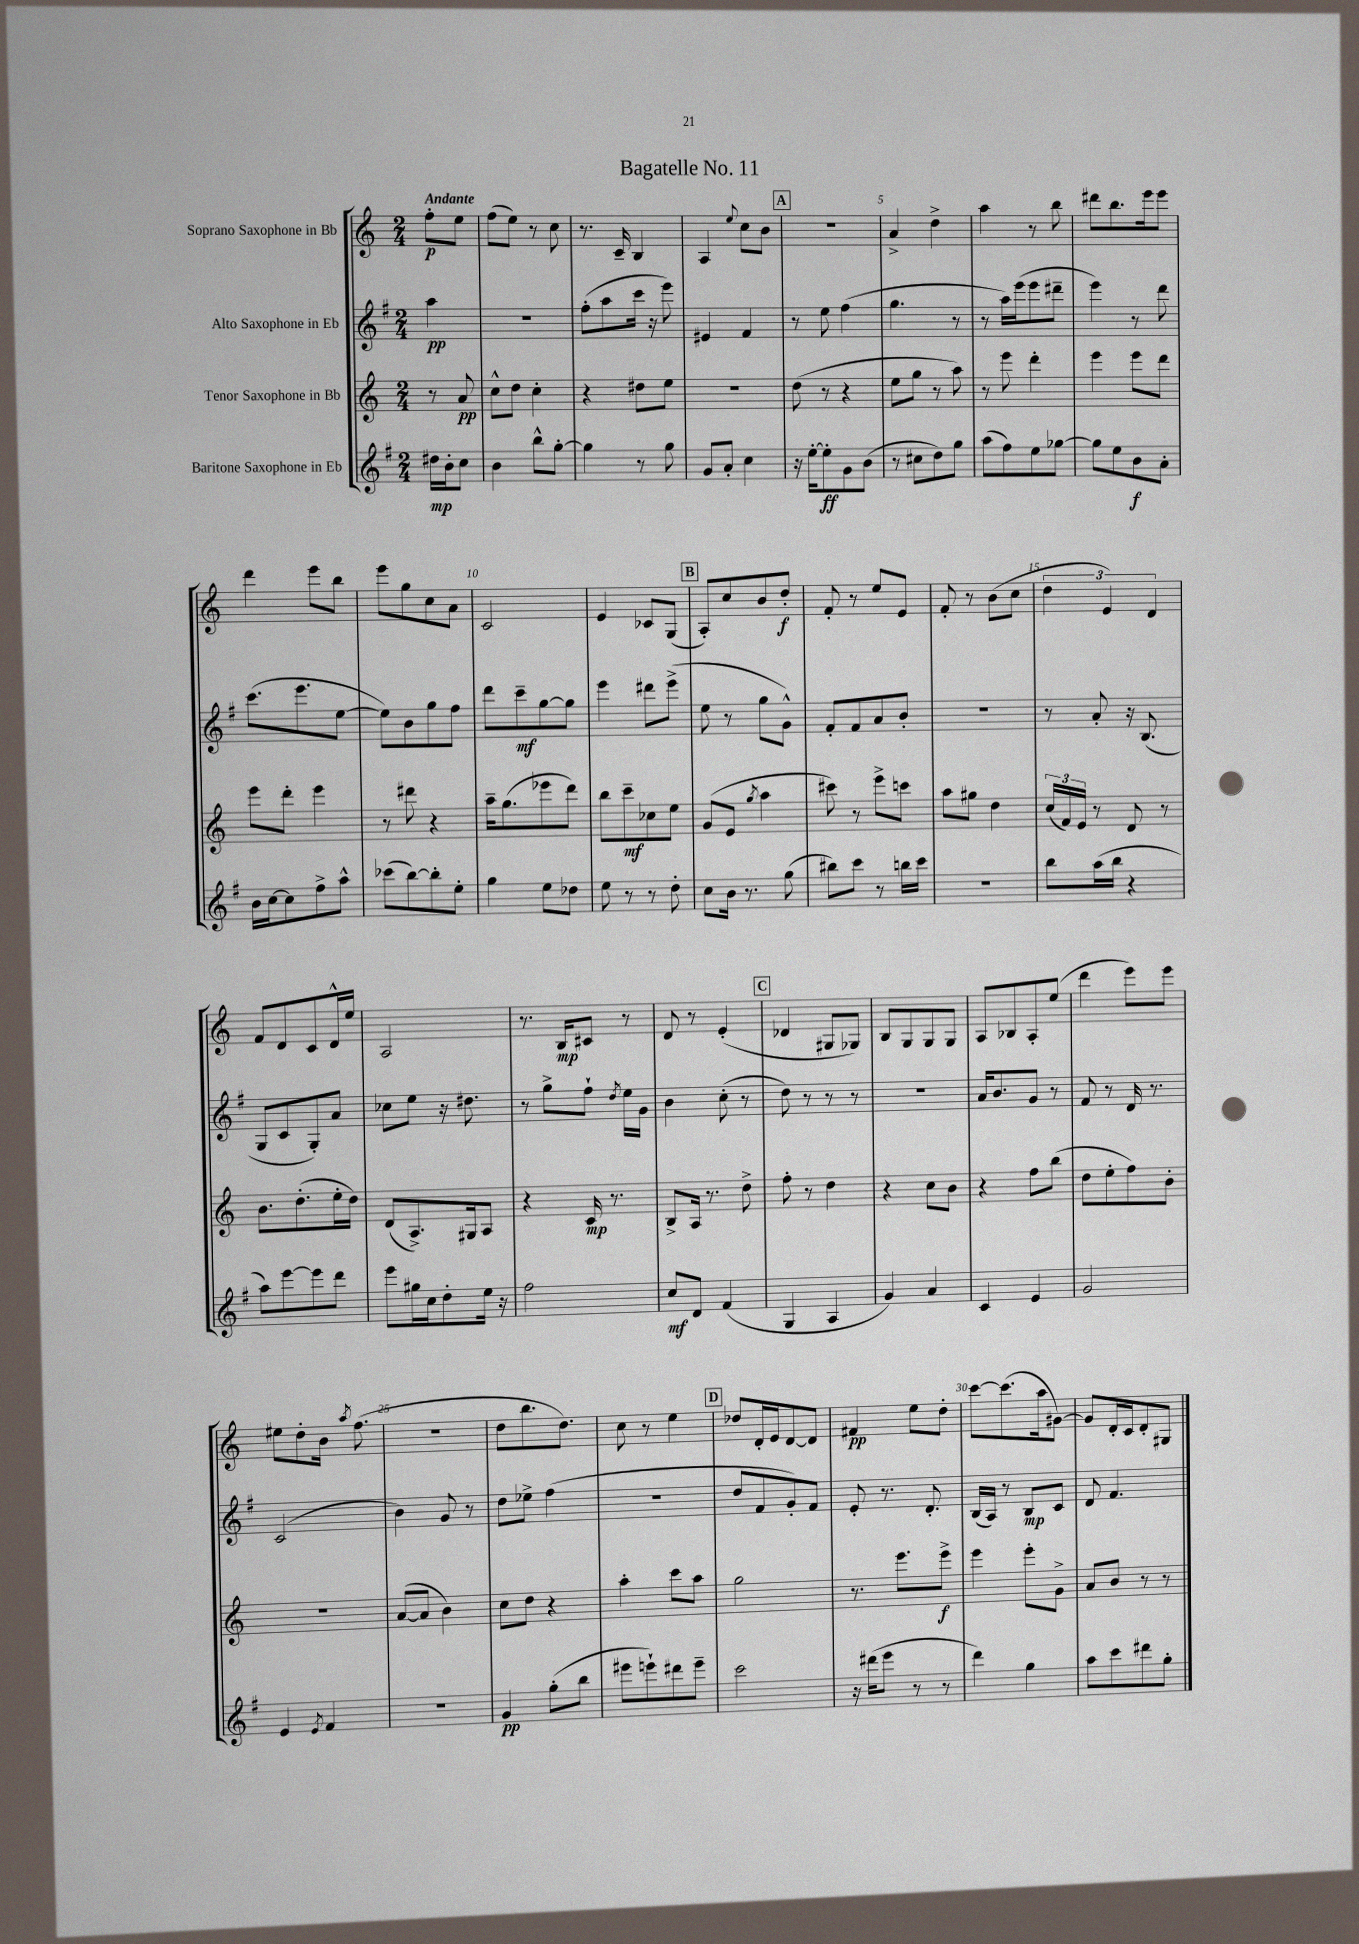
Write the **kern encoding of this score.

**kern	**dynam	**kern	**dynam	**kern	**dynam	**kern	**dynam
*part4	*part4	*part3	*part3	*part2	*part2	*part1	*part1
*staff4	*staff4	*staff3	*staff3	*staff2	*staff2	*staff1	*staff1
*I"Baritone Saxophone in Eb	*	*I"Tenor Saxophone in Bb	*	*I"Alto Saxophone in Eb	*	*I"Soprano Saxophone in Bb	*
*clefG2	*	*clefG2	*	*clefG2	*	*clefG2	*
*k[f#]	*	*k[]	*	*k[f#]	*	*k[]	*
*M2/4	*	*M2/4	*	*M2/4	*	*M2/4	*
=	=	=	=	=	=	=	=
!	!	!	!	!	!	!LO:TX:a:B:t=Andante	!
16dd#X\LL	mp	8r	.	4aa\	pp	8ff'\L	p
16b'\J	.	.	.	.	.	.	.
8cc\J	.	8a/	pp	.	.	8ee\J	.
=1	=1	=1	=1	=1	=1	=1	=1
4b\	.	8cc^^\L	.	2r	.	(8ff\L	.
.	.	8dd\J	.	.	.	8ee\J)	.
8bb^^\L	.	4cc'\	.	.	.	8r	.
[8gg'\J	.	.	.	.	.	8cc\	.
=2	=2	=2	=2	=2	=2	=2	=2
4gg\]	.	4r	.	(8ff#'\L	.	8.r	.
.	.	.	.	8aa\	.	.	.
.	.	.	.	.	.	16c~/	.
8r	.	8dd#X\L	.	16ccc\Jk	.	4B/	.
.	.	.	.	16r	.	.	.
8gg\	.	8ee\J	.	8eee\)	.	.	.
=3	=3	=3	=3	=3	=3	=3	=3
8g/L	.	2r	.	4e#X/	.	4A/	.
8a'/J	.	.	.	.	.	.	.
.	.	.	.	.	.	8qqee/	.
4cc\	.	.	.	4f#/	.	8cc\L	.
.	.	.	.	.	.	8b\J	.
!!LO:REH:place=s1:t=A
=4	=4	=4	=4	=4	=4	=4	=4
16r	.	(8dd\	.	8r	.	2r	.
[16ee'\KL	.	.	.	.	.	.	.
8ee'\]	ff	8r	.	8ee\	.	.	.
8g\	.	4r	.	(4ff#\	.	.	.
(8b\J	.	.	.	.	.	.	.
=5	=5	=5	=5	=5	=5	=5	=5
8r	.	8ee\L	.	4.gg\	.	4a^/	.
8cc#X\L	.	8gg\J	.	.	.	.	.
8dd\)	.	8r	.	.	.	4dd^\	.
8gg\J	.	8aa\)	.	8r	.	.	.
=6	=6	=6	=6	=6	=6	=6	=6
(8aa\L	.	8r	.	8r	.	4aa\	.
8ff#\)	.	8eee\	.	16aa\LL)	.	.	.
.	.	.	.	(16eee\J	.	.	.
8ee\	.	4ddd'\	.	8eee\	.	8r	.
[8gg-X\J	.	.	.	8ddd#X~\J	.	8bb\	.
=7	=7	=7	=7	=7	=7	=7	=7
8gg-\L]	.	4eee\	.	4eee\)	.	8ddd#X\L	.
8ee\	.	.	.	.	.	8.bb\	.
8b\	f	8eee\L	.	8r	.	.	.
.	.	.	.	.	.	16eee\k	.
8a'\J	.	8ddd\J	.	8ddd\	.	8eee\J	.
!!LO:LB:g=z
=8	=8	=8	=8	=8	=8	=8	=8
16b\LL	.	8eee\L	.	(8.ccc\L	.	4ddd\	.
[16cc\J	.	.	.	.	.	.	.
8cc\]	.	8ddd'\J	.	.	.	.	.
.	.	.	.	8.eee\	.	.	.
8ff#^\	.	4eee\	.	.	.	8eee\L	.
8aa^^\J	.	.	.	[8ee\J	.	8bb\J	.
=9	=9	=9	=9	=9	=9	=9	=9
(8ccc-X\L	.	8r	.	8ee\L])	.	8eee\L	.
[8bb\)	.	8ddd#X\	.	8b\	.	8gg\	.
8bb'\]	.	4r	.	8gg\	.	8cc\	.
8ee'\J	.	.	.	8ff#\J	.	8a\J	.
=10	=10	=10	=10	=10	=10	=10	=10
4gg\	.	16aa~\KL	.	8ddd\L	.	2c/	.
.	.	(8.gg\	.	.	.	.	.
.	.	.	.	8ccc~\	mf	.	.
8ee\L	.	8eee-X\	.	[8gg\	.	.	.
8dd-X\J	.	8ddd\J)	.	8gg\J]	.	.	.
=11	=11	=11	=11	=11	=11	=11	=11
8ee\	.	8bb\L	.	4eee\	.	4e/	.
8r	.	8ccc~\	mf	.	.	.	.
8r	.	8cc-X\	.	8ddd#X\L	.	8c-X/L	.
8dd'\	.	8ee\J	.	(8eee^\J	.	(8G/J	.
!!LO:REH:place=s1:t=B
=12	=12	=12	=12	=12	=12	=12	=12
8cc\L	.	(8g/L	.	8ee\	.	8A'/L)	.
16b\Jk	.	8e/J	.	8r	.	8cc/	.
8.r	.	.	.	.	.	.	.
.	.	8qgg/	.	.	.	.	.
.	.	4aa\	.	8gg\L	.	8b/	.
(8gg\	.	.	.	8g^^\J)	.	8dd'/J	f
=13	=13	=13	=13	=13	=13	=13	=13
8bb#X\L)	.	8ccc#X\)	.	8f#'/L	.	8f'/	.
8ccc\J	.	8r	.	8f#/	.	8r	.
8r	.	8eee^\L	.	8a/	.	8ee/L	.
16bbn\LL	.	8cccn\J	.	8b'/J	.	8e/J	.
16ccc\JJ	.	.	.	.	.	.	.
=14	=14	=14	=14	=14	=14	=14	=14
2r	.	8aa\L	.	2r	.	8f'/	.
.	.	8gg#X\J	.	.	.	8r	.
.	.	4dd\	.	.	.	(8b\L	.
.	.	.	.	.	.	8cc\J	.
=15	=15	=15	=15	=15	=15	=15	=15
8bb\L	.	(24cc/LL	.	8r	.	6dd\	.
.	.	24f/)	.	.	.	.	.
.	.	24e/JJ	.	.	.	.	.
(16aa\L	.	8r	.	8a'/	.	.	.
.	.	.	.	.	.	6e/)	.
16bb\JJ	.	.	.	.	.	.	.
4r	.	8d/	.	16r	.	.	.
.	.	.	.	(8.B/	.	.	.
.	.	.	.	.	.	6d/	.
.	.	8r	.	.	.	.	.
!!LO:LB:g=z
=16	=16	=16	=16	=16	=16	=16	=16
8aa\L)	.	8.b\L	.	8G/L	.	8f/L	.
[8eee\	.	.	.	8c/	.	8d/	.
.	.	(8.dd'\	.	.	.	.	.
8eee\]	.	.	.	8G'/)	.	8c/	.
8ddd\J	.	16ee'\L	.	8a/J	.	16d^^/L	.
.	.	16dd\JJ)	.	.	.	16ee/JJ	.
=17	=17	=17	=17	=17	=17	=17	=17
8eee\L	.	(8d/L	.	8cc-X\L	.	2A/	.
16gg#X\L	.	8.A^/)	.	8ee\J	.	.	.
16cc\J	.	.	.	.	.	.	.
8dd'\	.	.	.	16r	.	.	.
.	.	16G#X/k	.	8.dd#X\	.	.	.
16ee\Jk	.	8A/J	.	.	.	.	.
16r	.	.	.	.	.	.	.
=18	=18	=18	=18	=18	=18	=18	=18
2ff#\	.	4r	.	8r	.	8.r	.
.	.	.	.	8gg^\L	.	.	.
.	.	.	.	.	.	16B/KL	mp
.	.	16c/	mp	8ff#`\J	.	8c#X/J	.
.	.	8.r	.	.	.	.	.
.	.	.	.	8qdd/	.	.	.
.	.	.	.	16ee\LL	.	8r	.
.	.	.	.	16g\JJ	.	.	.
=19	=19	=19	=19	=19	=19	=19	=19
8cc/L	mf	8B^/L	.	4b\	.	8d/	.
8d/J	.	16A/Jk	.	.	.	8r	.
.	.	8.r	.	.	.	.	.
(4f#/	.	.	.	(8cc'\	.	(4e'/	.
.	.	8dd^\	.	8r	.	.	.
!!LO:REH:place=s1:t=C
=20	=20	=20	=20	=20	=20	=20	=20
4G/	.	8ff'\	.	8dd\)	.	4d-X/	.
.	.	8r	.	8r	.	.	.
4A/	.	4dd\	.	8r	.	8G#X/L	.
.	.	.	.	8r	.	8G-X/J)	.
=21	=21	=21	=21	=21	=21	=21	=21
4g/)	.	4r	.	2r	.	8B/L	.
.	.	.	.	.	.	8G/	.
4a/	.	8cc\L	.	.	.	8G/	.
.	.	8b\J	.	.	.	8G/J	.
=22	=22	=22	=22	=22	=22	=22	=22
4c/	.	4r	.	16a/KL	.	8A/L	.
.	.	.	.	8.b/	.	.	.
.	.	.	.	.	.	8B-X/	.
4e/	.	8ff\L	.	8g/J	.	8A'/	.
.	.	(8bb\J	.	8r	.	(8ee/J	.
=23	=23	=23	=23	=23	=23	=23	=23
2g/	.	8dd\L	.	8f#/	.	4ddd\	.
.	.	8ee'\	.	8r	.	.	.
.	.	8ff\)	.	16d/	.	8eee\L)	.
.	.	.	.	8.r	.	.	.
.	.	8b'\J	.	.	.	8eee\J	.
!!LO:LB:g=z
=24	=24	=24	=24	=24	=24	=24	=24
4e/	.	2r	.	(2c/	.	8ee#X\L	.
.	.	.	.	.	.	8dd'\	.
8qe/	.	.	.	.	.	.	.
4f#/	.	.	.	.	.	16b\Jk	.
.	.	.	.	.	.	8qaa/	.
.	.	.	.	.	.	(8.ff\	.
=25	=25	=25	=25	=25	=25	=25	=25
2r	.	([8a/L	.	4b\)	.	2r	.
.	.	8a/J]	.	.	.	.	.
.	.	4b\)	.	8g/	.	.	.
.	.	.	.	8r	.	.	.
=26	=26	=26	=26	=26	=26	=26	=26
4g/	pp	8cc\L	.	8dd\L	.	8dd\L	.
.	.	8dd\J	.	8ee-X^\J	.	8.bb\	.
(8gg'\L	.	4r	.	(4ff#\	.	.	.
.	.	.	.	.	.	8.dd\J)	.
8bb\J	.	.	.	.	.	.	.
=27	=27	=27	=27	=27	=27	=27	=27
8eee#X\L	.	4aa'\	.	2r	.	8cc\	.
8eeen`\)	.	.	.	.	.	8r	.
8ddd#X\	.	8ccc\L	.	.	.	4ee\	.
8eee~\J	.	8aa\J	.	.	.	.	.
!!LO:REH:place=s1:t=D
=28	=28	=28	=28	=28	=28	=28	=28
2ccc\	.	2gg\	.	8dd/L	.	8dd-X/L	.
.	.	.	.	8f#/	.	16d'/L	.
.	.	.	.	.	.	16e/J	.
.	.	.	.	8g'/)	.	[8d/	.
.	.	.	.	8f#/J	.	8d/J]	.
=29	=29	=29	=29	=29	=29	=29	=29
16r	.	8.r	.	8e'/	.	4f#X/	pp
(16ddd#X\KL	.	.	.	.	.	.	.
8eee\J	.	.	.	8.r	.	.	.
.	.	8.eee\L	.	.	.	.	.
8r	.	.	.	.	.	8ee\L	.
.	.	.	.	8.d'/	.	.	.
8r	.	8eee^\J	f	.	.	8dd'\J	.
=30	=30	=30	=30	=30	=30	=30	=30
4ddd\)	.	4eee\	.	(16B/LL	.	[8ccc\L	.
.	.	.	.	16A/JJ)	.	.	.
.	.	.	.	8r	.	(8.ccc\]	.
4gg\	.	8eee'\L	.	8B/L	mp	.	.
.	.	.	.	.	.	16aa\k	.
.	.	8g^\J	.	8c/J	.	[8g#X\J)	.
=31	=31	=31	=31	=31	=31	=31	=31
8aa\L	.	8a/L	.	8d/	.	8g#/L]	.
8ccc\	.	8b/J	.	4.f#/	.	16d'/L	.
.	.	.	.	.	.	16c/J	.
8ddd#X\	.	8r	.	.	.	8d'/	.
8gg'\J	.	8r	.	.	.	8G#X/J	.
==	==	==	==	==	==	==	==
*-	*-	*-	*-	*-	*-	*-	*-
